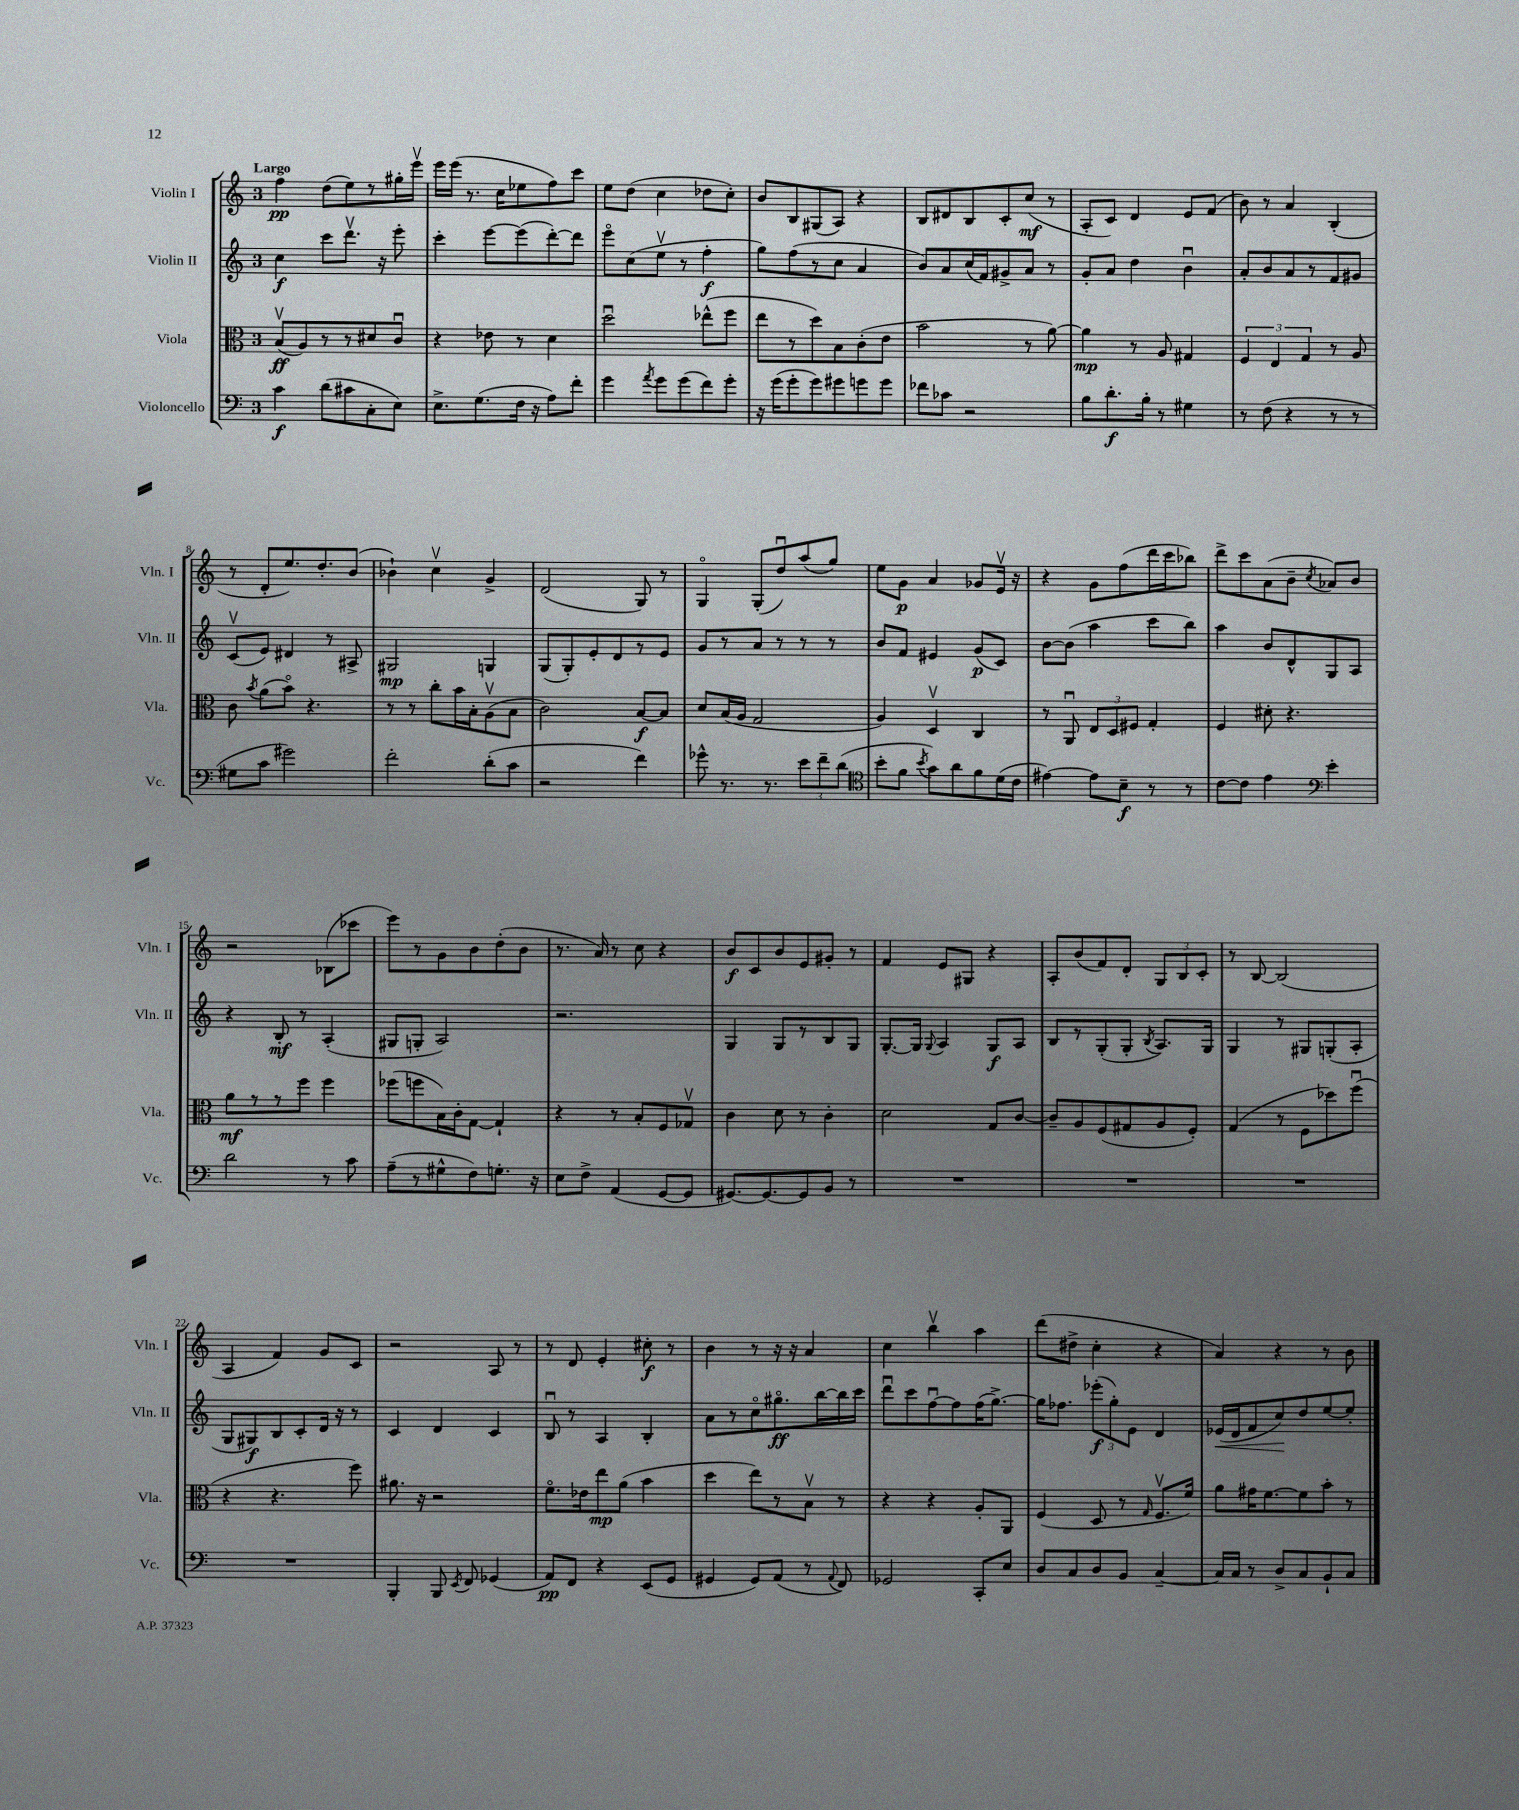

**kern	**kern	**kern	**kern
*staff4	*staff3	*staff2	*staff1
*clefF4	*clefC3	*clefG2	*clefG2
*k[]	*k[]	*k[]	*k[]
*M3/4	*M3/4	*M3/4	*M3/4
4c	(8Bv	4cc	4ff
.	8A)	.	.
(8d	8r	8ccc	(8dd
8c#	8r	8.dddv	8ee)
8C'	8d#	.	8r
.	.	16r	.
8E)	8cu	8eee'	16gg#'
.	.	.	16eeev
=	=	=	=
8.E^	4r	4ccc'	16eee
.	.	.	(16eee
.	.	.	8.r
(8.G	.	.	.
.	8e-	[8eee	.
.	.	.	16cc
16F	8r	(8eee]	8ee-
16r	.	.	.
8A)	4d	[8ddd')	8ff)
8f'	.	8ddd]	8ccc
=	=	=	=
4g	2ddu	8eeeo	8ee
.	.	(8cc	(8dd
8qa	.	.	.
8g	.	8eev	4cc
(8g	.	8r	.
8f)	(8ee-^^	4ff'	8dd-
8g'	8ff	.	8cc')
=	=	=	=
16r	8ee	8gg)	8b
(16g	.	.	.
8g'	8r	(8ff	8B
8g)	8dd)	8r	(8G#
8g#	8B	8cc	8A)
8g	(8c'	4a	4r
8g	8e	.	.
=	=	=	=
8f-	2b	8b)	8B
8c-	.	8a	8d#
2r	.	(16cc	8B
.	.	16f)	.
.	.	8g#^	8c'
.	8r	8a	(8cc
.	[8a)	8r	8r
=	=	=	=
8B	4a]	8g'	8A'
8.d'	.	8a	8c)
.	8r	4dd	4d
16B'	.	.	.
8r	8A	.	.
4G#	4G#	4bu	8e
.	.	.	(8f
=	=	=	=
8r	6F	8a'	8b)
(8F	.	8b	8r
.	6E	.	.
4r	.	8a	4a
.	6G	.	.
.	.	8r	.
8r	8r	8f	(4B'
8r	8A	8g#	.
=	=	=	=
8G#	8c	(8cv	8r
.	8qb	.	.
8c	(8a	8e)	8d'
2g#)	8bo)	4d#	8.ee)
.	4.r	.	.
.	.	.	8.dd'
.	.	8r	.
.	.	8A#^	(8b
=	=	=	=
2f'	8r	2G#	4b-`)
.	8r	.	.
.	8cc'	.	4ccv
.	16b	.	.
.	16B'	.	.
(8d'	(8Av	4G	4g^
8c	8B	.	.
=	=	=	=
2r	2c)	(8G	(2d
.	.	8G')	.
.	.	8e'	.
.	.	8d	.
4f)	[8B	8r	8G)
.	8B]	8e	8r
=	=	=	=
8g-^^	8d	8g	4Go
8.r	(16B	8r	.
.	16A	.	.
.	2G	8a	(8G'
8.r	.	.	.
.	.	8r	8ddu)
12e	.	8r	(8aa
12f~	.	.	.
.	.	8r	8gg)
(12d	.	.	.
=	=	=	=
*clefC4	*	*	*
8b'	4A)	8b	8ee
8f	.	8f	8g
8qb	.	.	.
8g)	4Dv	4e#	4a
8a	.	.	.
8f	4C	(8g	8g-
(16d	.	8c)	16ev
16c	.	.	16r
=	=	=	=
[4e#)	8r	[8b	4r
.	8AAu	(8b]	.
8e#]	12E	4aa	8g
.	12D	.	.
8B~	.	.	(8ff
.	12F#	.	.
8r	4G'	8ccc	16ddd
.	.	.	16ccc
8r	.	8bb)	8bb-)
=	=	=	=
[8c	4F	4aa	8ddd^
8c]	.	.	8ccc
4e	8d#'	8b	(8a
.	4.r	8d^^	8b~
*clefF4	*	*	*
.	.	.	8qcc
4e'	.	8G	8a-)
.	.	8A	8b
=	=	=	=
2d	8a	4r	2r
.	8r	.	.
.	8r	8B'	.
.	8ff	8r	.
8r	4ff	(4A'	(8B-
8c	.	.	8ccc-
=	=	=	=
(8A~	(8ff-	8G#	8eee)
8r	8ff	8G'	8r
8G#^^	16B)	2A)	8g
.	16c'	.	.
8F)	[8G	.	8b
8.G'	4G`]	.	(8dd'
.	.	.	8b
16r	.	.	.
=	=	=	=
8E	4r	2.r	8.r
8F^	.	.	.
.	.	.	16a)
(4AA	8r	.	8r
.	8B'	.	8cc
[8GG	8F	.	4r
8GG]	8G-v	.	.
=	=	=	=
[8.GG#)	4c	4G	8b
.	.	.	8c
8.GG#_	.	.	.
.	8d	8G	8b
8GG#]	8r	8r	8e
8BB	4c'	8B	8g#'
8r	.	8G	8r
=	=	=	=
2.r	2d	[8.G'	4f
.	.	16G]	.
.	.	8qqG	.
.	.	4A	8e
.	.	.	8G#
.	8G	8G	4r
.	[8c	8A	.
=	=	=	=
2.r	8c~]	8B	8A'
.	8A	8r	(8b
.	(8F	(8G'	8f)
.	8G#	8G'	8d'
.	.	8qB	.
.	8A	8.A)	12G
.	.	.	12B
.	8F')	.	.
.	.	.	12c'
.	.	16G	.
=	=	=	=
2.r	(4G	4G	8r
.	.	.	[8B
.	8r	8r	(2B]
.	8F	8G#	.
.	8dd-)	(8G'	.
.	(8ffu	8A'	.
=	=	=	=
2.r	4r	8G	4A
.	.	8G#)	.
.	4.r	8B	4f)
.	.	8c'	.
.	.	16d	8g
.	.	16r	.
.	8ff)	8r	8c
=	=	=	=
4BBB'	8.a#	4c	2r
.	16r	.	.
8BBB	2r	4d	.
8qEE	.	.	.
8FF	.	.	.
(4GG-	.	4c	8A
.	.	.	8r
=	=	=	=
8AA)	8.fo	8Bu	8r
8FF	.	8r	8d
.	16e-	.	.
4r	8ee	4A	4e'
.	(8a	.	.
(8EE	4b	4B'	8cc#'
8GG	.	.	8r
=	=	=	=
4GG#	4dd	8a	4b
.	.	8r	.
8GG#)	8ee)	8cco	8r
(8AA	8r	8.gg#o	16r
.	.	.	16r
8r	8Bv	.	4a
.	.	[16bb	.
8qqAA	.	.	.
8FF)	8r	16bb]	.
.	.	16ccc	.
=	=	=	=
2GG-	4r	8dddu	4cc
.	.	8ccc	.
.	4r	[8ffu	4bbv
.	.	8ff]	.
8CC'	8A'	(16ff	4aa
.	.	[8.gg^)	.
8E	8AA	.	.
=	=	=	=
8D	(4F	16gg]	(8ddd
.	.	8.ff-	.
8C	.	.	8dd#^
8D	8D	(12eee-'	4cc'
.	.	12gg')	.
8BB	8r	.	.
.	.	12e	.
.	16qqG	.	.
[4C~	8.Fv	4d	4r
.	16f)	.	.
=	=	=	=
16C]	8a	(16e-	4a)
16C	.	16d	.
8r	16g#	8f	.
.	[8.f	.	.
8D^	.	8cc)	4r
8C	8f]	8dd	.
8BB`	8b'	[8ee	8r
8C	8r	8ee']	8b
==	==	==	==
*-	*-	*-	*-
